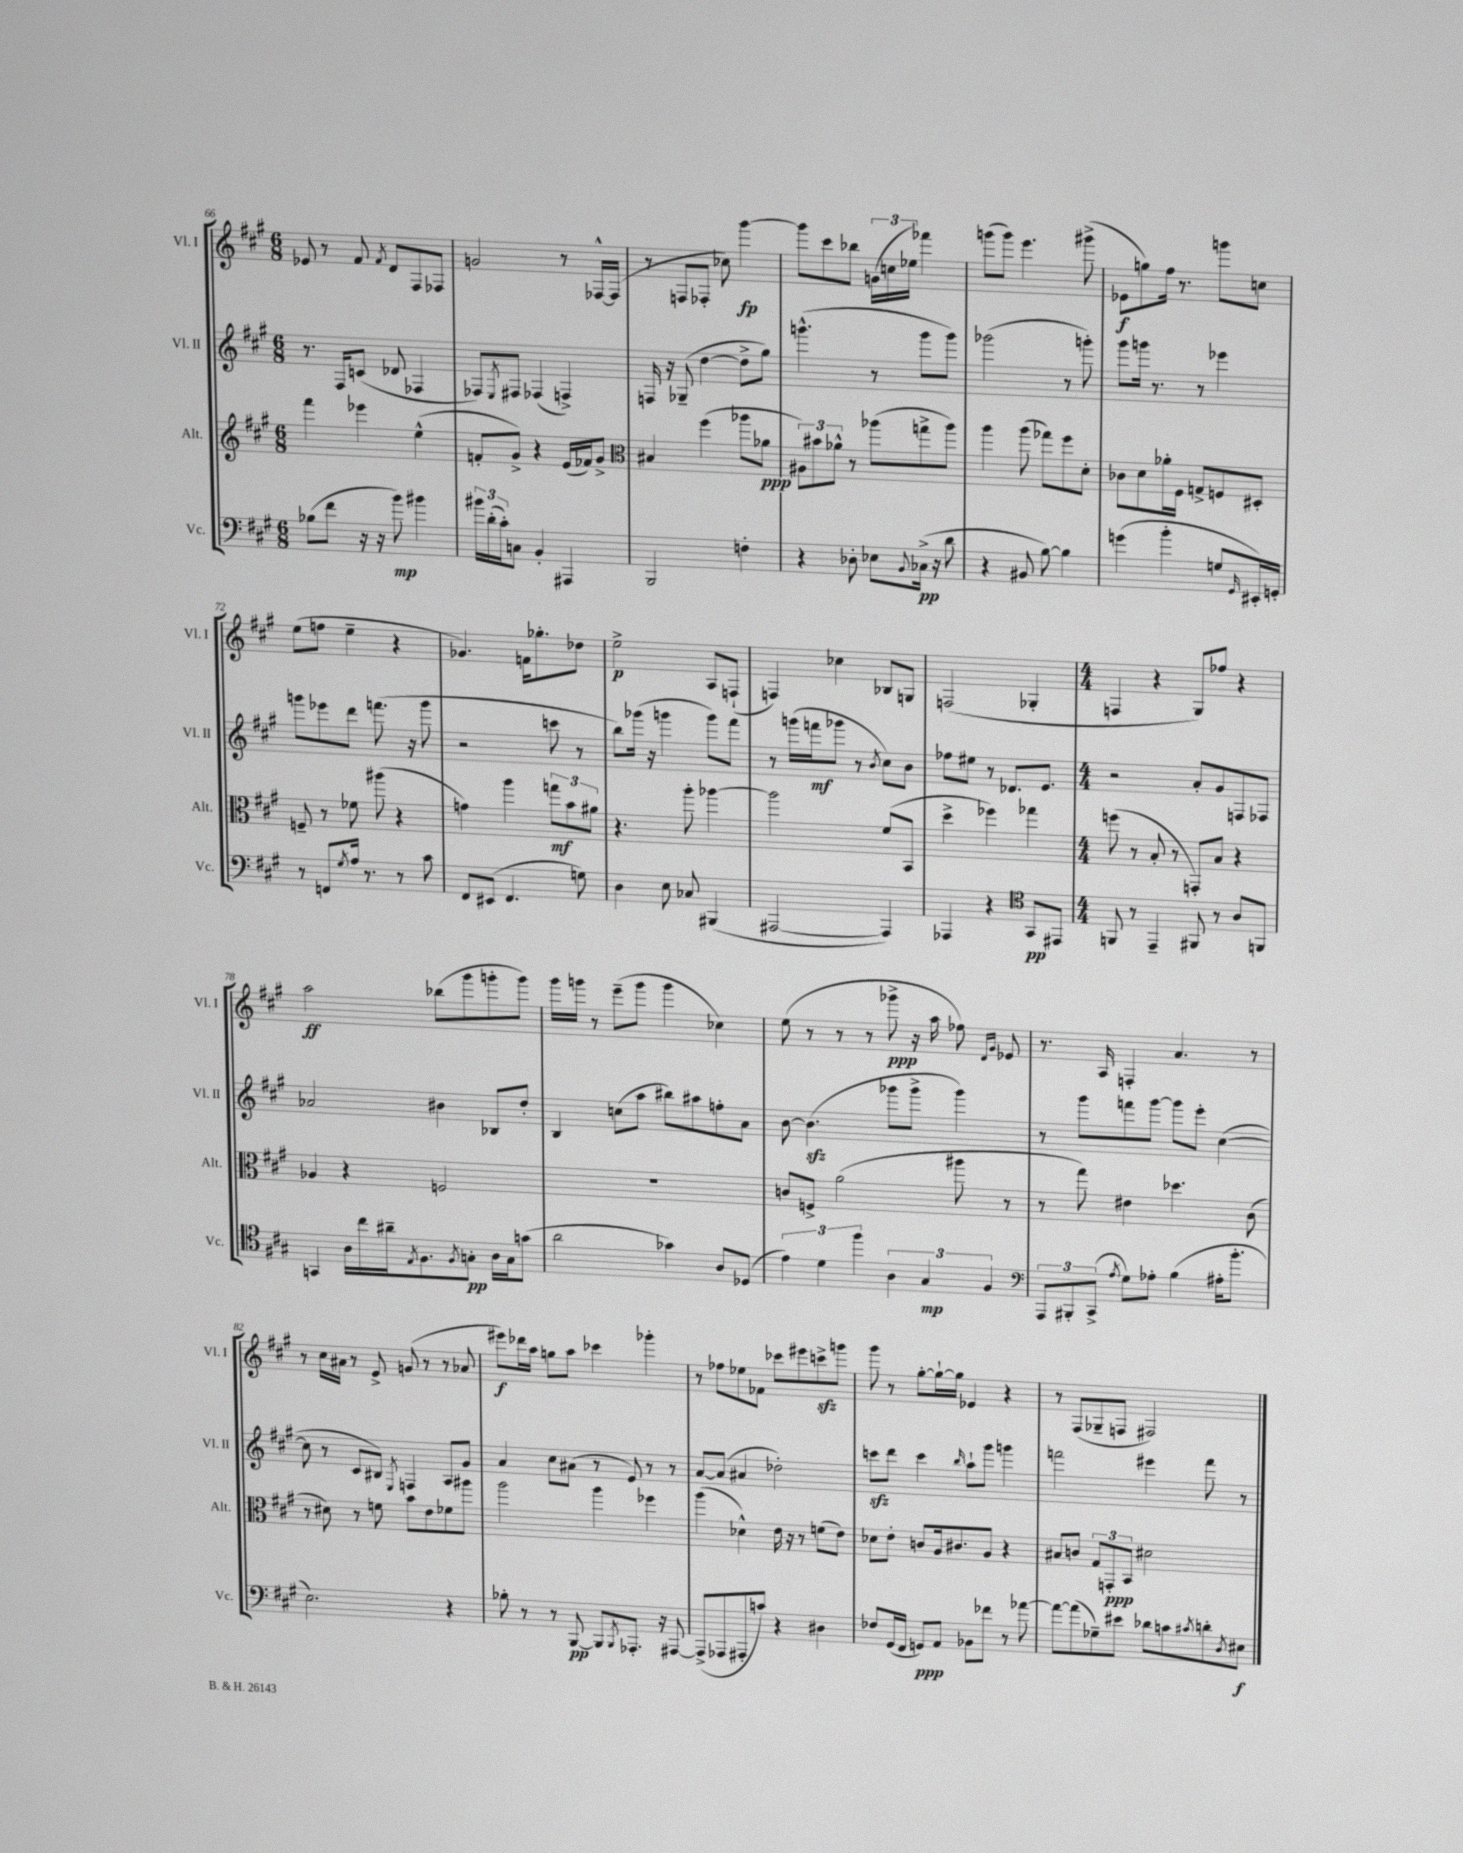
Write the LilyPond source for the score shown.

<<
\new StaffGroup <<
\new Staff = "s0" \with { instrumentName = "Vl. I" shortInstrumentName = "Vl. I" } {
    \clef treble \key a \major \numericTimeSignature \time 6/8
    ees'8 r8 fis'8 \acciaccatura { fis'8 } d'8 fis8 fes8 |
    g'2 r8 fes16~-^ fes16( |
    r8 f8 fes8-. ces''8) gis'''4~\fp |
    gis'''8 cis'''8 bes''8 \tuplet 3/2 { g'16( c''16 ees''16) } fes'''4 |
    g'''8( g'''8) e'''4. gis'''8->( |
    ees'8\f g''8) fis''16 r8. g'''8 c''8 |
    e''8( f''8 e''4-- r4 |
    ges'4.) f'16 ges''8.-. des''8 |
    e''2->\p a8 f8-!( |
    f4) ces''4 bes8 g8 |
    f2( ges4-. |
    \numericTimeSignature \time 4/4 f4 r4 gis8) fes''8 r4 |
    a''2\ff bes''8( gis'''8 g'''8-. g'''8) |
    gis'''16 g'''16 r8 e'''8--( g'''8 g'''4 ces''4) |
    e''8( r8 r8 r8 ges'''8->\ppp r16 a''16 fes''8) \grace { d'16 gis'16 } ees'8 |
    r8. a16 f4-. a'4. r8 |
    r8 cis''16 ais'16 r8 e'8-> g'8( r8 r8 aes'8 |
    eis'''8\f) des'''16 a''16 g''8 a''8 ces'''4 ges'''4-. |
    r8 fes''8 ees''8 fes'8 ces'''8 eis'''8 c'''8->\sfz g'''8 |
    gis'''8 r8 gis''8~-. gis''16~-! gis''16 ees'4 r4 |
    r8 fis8( ges8-- f8 fis2) \bar "|." |
}
\new Staff = "s1" \with { instrumentName = "Vl. II" shortInstrumentName = "Vl. II" } {
    \clef treble \key a \major \numericTimeSignature \time 6/8
    r8. fis16 c'8( des'8 fes4 |
    fes8) \acciaccatura { e8 } fis8 fes4( f4->) |
    f16 r16 ges8--( d''4~ d''8-> gis''8) |
    g'''4.-^( r8 g'''8 g'''8) |
    ges'''2( r8 g'''8-.) |
    gis'''8 g'''16 r8. r8 ees'''4 |
    g'''8 ees'''8 d'''8 f'''8.( r16 g'''8 |
    r2 c'''8 r8 |
    b''8) ges'''16( r16 g'''4 g'''8) fis'''8 |
    r8 g'''16( f'''16\mf ges'''8 r8 \acciaccatura { b'8 } cis''8) b'8 |
    fes''8 eis''8 r8 des'8. e'8. |
    \numericTimeSignature \time 4/4 r2 a'8-. gis'8 f8 fes8 |
    aes'2 bis'4 bes8 d''8-. |
    b4 c''8( a''8 bis''8) ais''8 f''8-. a'8 |
    b'8~ b'4.\sfz( ges'''8 ges'''8-> ges'''4) |
    r8 gis'''8 f'''8 gis'''8~ gis'''8 e'''8-. cis''4~( |
    cis''8 r8 cis'8 bis8) \acciaccatura { e8 } f4 a8 gis'8 |
    a'4 cis''8 ais'8( r8 e'8) r8 r8 |
    a'8~ a'8( ais'4 des''2-.) |
    c'''8\sfz d'''8 c'''4 \grace { b''16 } a''8-! gis'''8 g'''4 |
    f'''2 eis'''4 f'''8 r8 \bar "|." |
}
\new Staff = "s2" \with { instrumentName = "Alt." shortInstrumentName = "Alt." } {
    \clef treble \key a \major \numericTimeSignature \time 6/8
    fis'''4 ees'''4 e''4-^( |
    f'8-. gis'8->) r4 e'16( fes'16) gis'8-> |
    \clef alto bis4 fis''4( aes''8 aes'8\ppp |
    \tuplet 3/2 { ais8) bis'8 aes'8-^ } r8 aes''8( g''8-> aes''8) |
    a''4 a''8( ges''8) fis''8 d'8-. |
    ces'8 d'8 aes'16-. fis16 g8-> f8 dis8-. |
    f8-- r8 fes'8 ais''8( r4 |
    g'4) a''4 \tuplet 3/2 { g''8\mf b'8 ais'8 } |
    r4. a''8-. aes''4~ |
    aes''2 fis'8( b,8 |
    d''4-> fes''4) ges''4 |
    \numericTimeSignature \time 4/4 f''8( r8 b8-. r8 g,8-.) b8 r4 |
    aes4 r4 f2 |
    R1 |
    c'8 f8-> a'2( ais''8 r8 |
    r8 gis''8) eis'4 des''4. cis'8( |
    r8 dis'8) r8 f'8 b'8 e'8 fes'8 ais''8 |
    a''2 a''4 fes''4 |
    a''4( des'4-^) e'16 r16 r8 f'8( e'8) |
    des'8 e'8-. c'8 a16 cis'8. a8 r4 |
    bis8 c'8 \tuplet 3/2 { gis8 g,8-.\ppp b,8 } dis'2 \bar "|." |
}
\new Staff = "s3" \with { instrumentName = "Vc." shortInstrumentName = "Vc." } {
    \clef bass \key a \major \numericTimeSignature \time 6/8
    bes8( fis'8 r16 r16 b'8\mp) bis'4 |
    \tuplet 3/2 { bis'16 d'16-.( cis'16-.) } c8 b,4-. ais,,4 |
    b,,2 f4-. |
    r4 des8-. ees8 \appoggiatura { b,8 } ces16->\pp( r16 d'8 |
    r4 bis,8 b8~) b4 |
    g'4( b'4-. g8 \grace { gis,16 } eis,16-.) g,16-. |
    r8 f,8 \acciaccatura { gis8 } a16 r8. r8 cis'8 |
    fis,8 eis,8( fis,4. g8) |
    d4 e8 ces8 bis,,4( |
    ais,,2~ ais,,4) |
    aes,,4 r4 \clef tenor gis,8\pp eis,8 |
    \numericTimeSignature \time 4/4 f,8 r8 e,4-- fis,8 r8 a8 f,8 |
    g,4 a16 cis''16 ais'16-- \acciaccatura { e8 } fis8. \acciaccatura { fis8 } g8-.\pp a16 g16 g'8( |
    a'2 ges'4) a8 des8( |
    \tuplet 3/2 { e'4) d'4 fis''4 } \tuplet 3/2 { a4 gis4\mp fis4 } |
    \clef bass \tuplet 3/2 { a,,8 bis,,8-. cis,8->( } \acciaccatura { a8 } gis8) aes8-. b4( ais16-. b'8.-. |
    e2.) r4 |
    bes8-. r8 r8 b,,8~\pp b,,8 \acciaccatura { b,,8 } aes,,8.-. r16 ais,,8~ |
    ais,,8->( aes,,8 ais,,8-. c'8) r4 dis4 |
    fes8 gis,16( fis,16 g,8\ppp) a,8 bes,8 fes'8 r8 aes'8~ |
    aes'8~ aes'8( ges8--) eis'8 des'8 c'8 \acciaccatura { cis'8 } d'8-. \acciaccatura { d8 } eis8\f \bar "|." |
}
>>
>>
\layout { \context { \Score currentBarNumber = #66 } }
